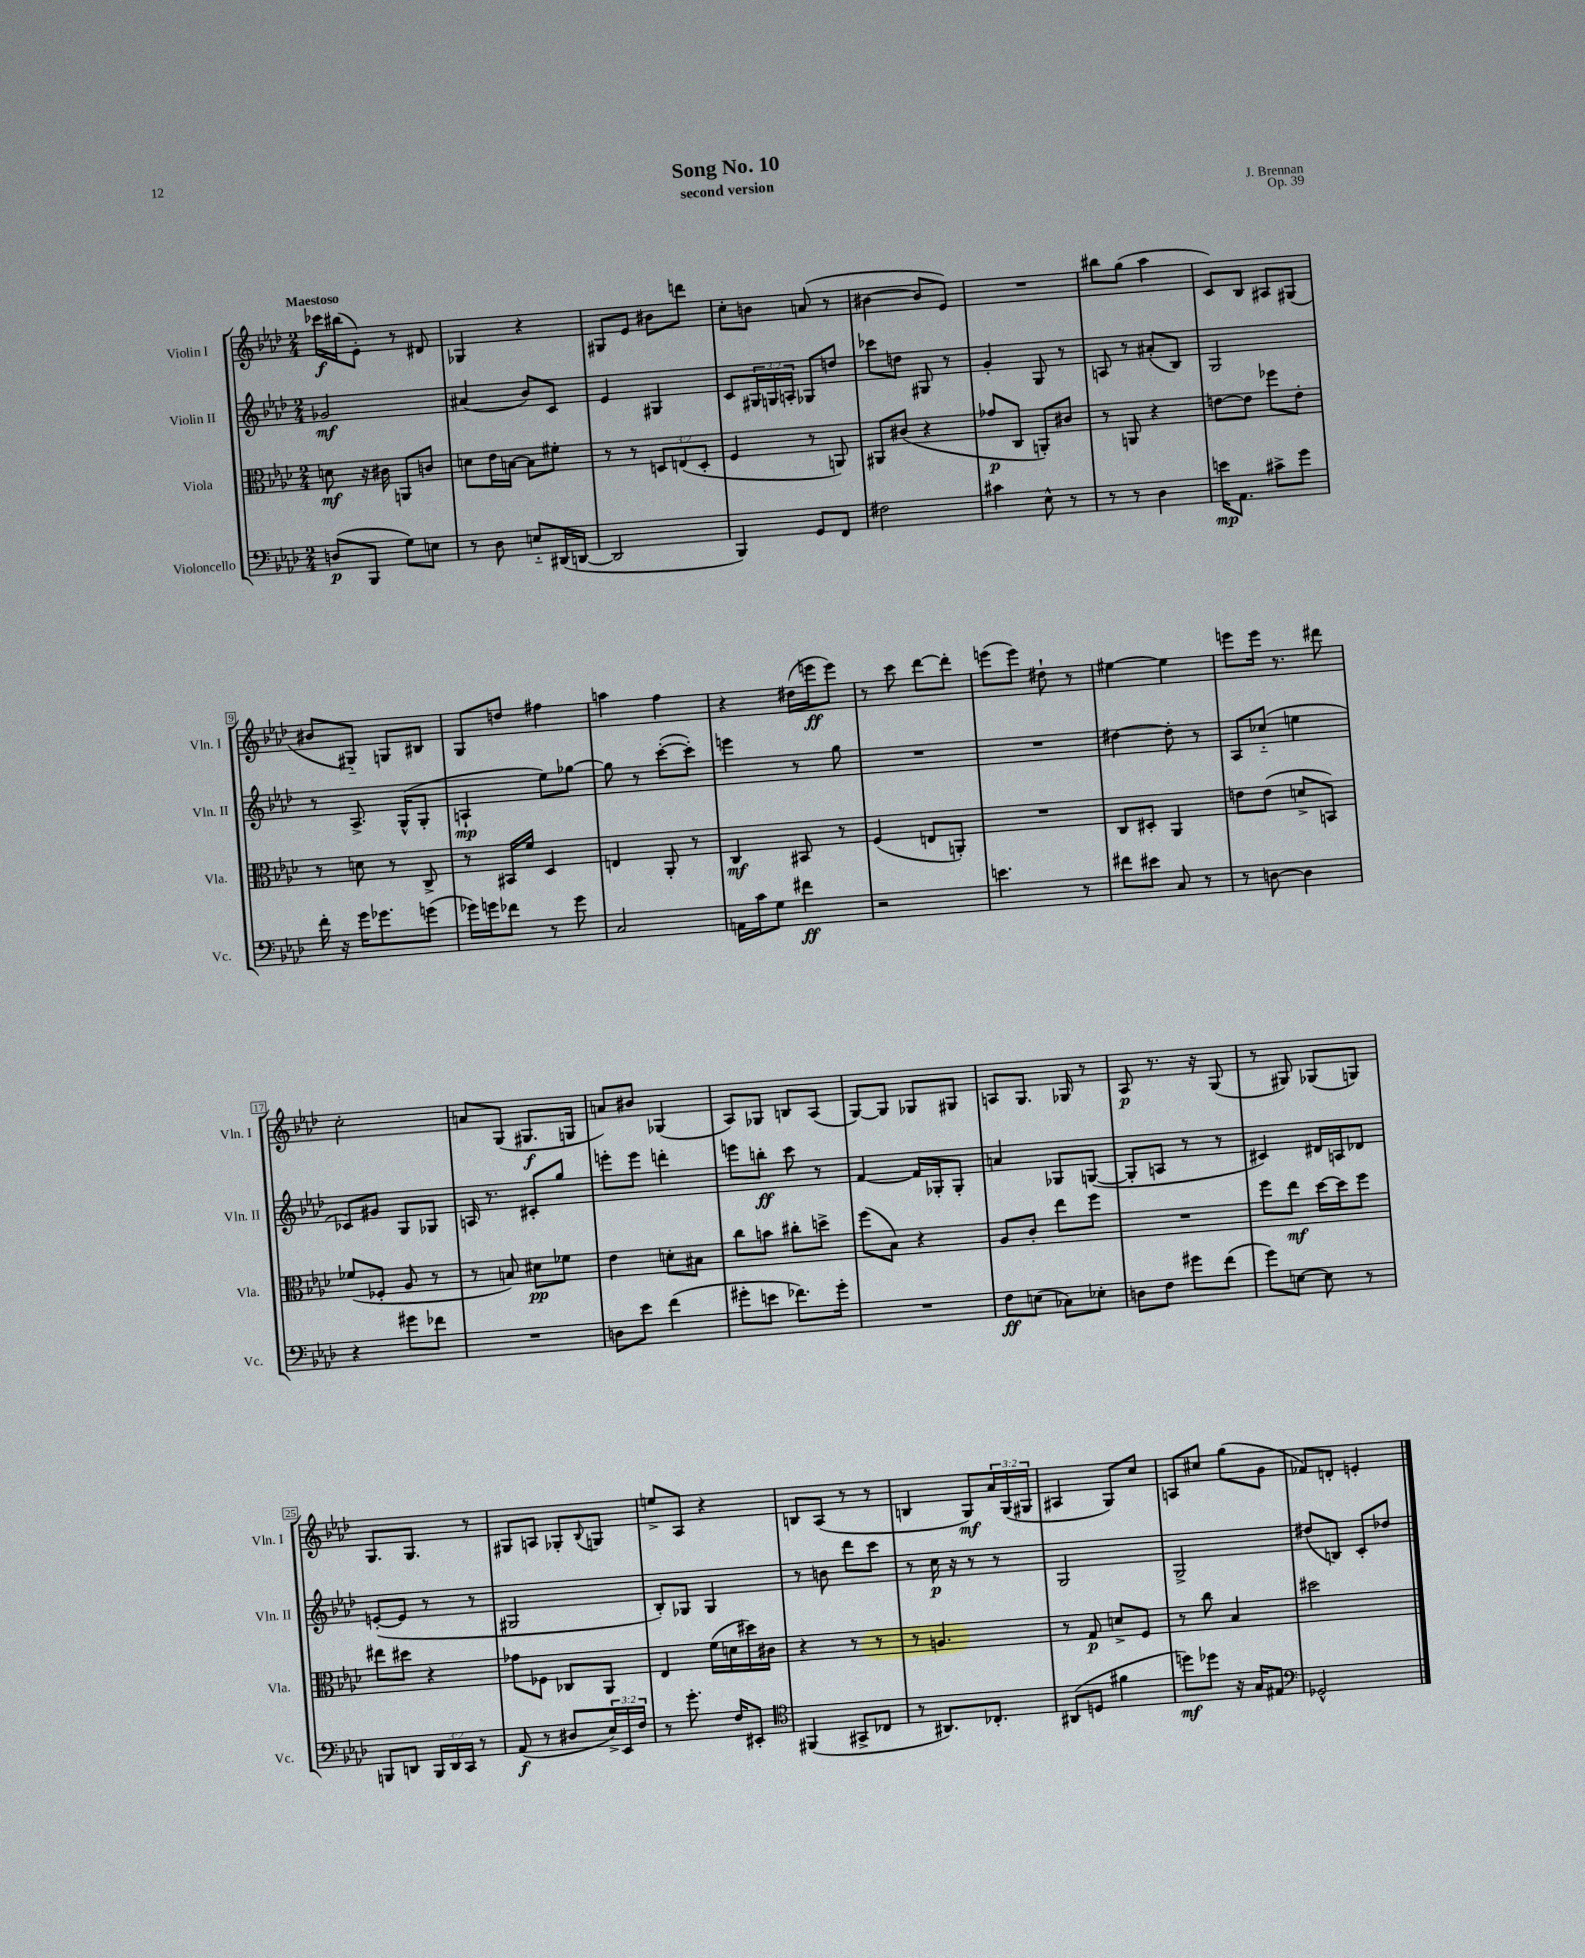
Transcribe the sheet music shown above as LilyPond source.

\header { title = "Song No. 10" composer = "J. Brennan" subtitle = "second version" opus = "Op. 39" }
<<
\new StaffGroup <<
\new Staff = "s0" \with { instrumentName = "Violin I" shortInstrumentName = "Vln. I" } {
    \clef treble \key aes \major \numericTimeSignature \time 2/4 \override Staff.TupletNumber.text = #tuplet-number::calc-fraction-text \tempo "Maestoso"
    ces'''16\f bis''16( ees'8-.) r8 dis'8 |
    ges4 r4 |
    gis8 ees'8 bis'8 d'''8 |
    c''8-. b'8 a'8( r8 |
    bis'4~ bis'8 ees'8) |
    R2 |
    bis''8 g''8( aes''4 |
    c'8) bes8 ais8 gis8( |
    bis'8 gis8-_) g8 bis8 |
    g8 d''8 fis''4 |
    a''4 f''4 |
    r4 dis''16( e'''16\ff e'''8) |
    r8 c'''8 des'''8~ des'''8-. |
    e'''8( e'''8) dis''8-! r8 |
    eis''4~ eis''4 |
    e'''8 e'''16 r8. dis'''8 |
    c''2-. |
    a'8 g8( gis8.\f g16 |
    a'8) bis'8 ges4( |
    aes8) ges8 b8 aes8( |
    g8~) g8 ges8 gis8 |
    a8 g8. ges16 r8 |
    aes8\p r8. r16 g8( |
    r8 gis8) ges8( g8) |
    g8. g8. r8 |
    gis8 a8 ges8-. \appoggiatura { bes8 } g8 |
    e''8-> aes8 r4 |
    b8 aes8( r8 r8 |
    b4 g8\mf) \tuplet 3/2 { aes'16 g16( gis16 } |
    ais4 g8) c''8 |
    a8 cis''8 g''8( g'8 |
    fes'8) d'8-. e'4-. \bar "|." |
}
\new Staff = "s1" \with { instrumentName = "Violin II" shortInstrumentName = "Vln. II" } {
    \clef treble \key aes \major \numericTimeSignature \time 2/4 \override Staff.TupletNumber.text = #tuplet-number::calc-fraction-text
    ges'2\mf |
    ais'4( bes'8) c'8 |
    ees'4 gis4 |
    c'8 \tuplet 3/2 { gis16 g16 a16-. } ges8 d''8 |
    ces'''8 d''8 gis8 r8 |
    g'4-. g8 r8 |
    a8 r8 ais'8-.( bes8) |
    g2 |
    r8 aes8.-> g16-^( g8-. |
    a4-!\mp ees''8) ges''8~ |
    ges''8 r8 c'''8~-.( c'''8-.) |
    e'''4 r8 g''8 |
    R2 |
    R2 |
    dis''4~ dis''8-. r8 |
    aes8 ces''8-_( e''4 |
    ces'8) gis'8 g8 ges8 |
    a16 r8. cis'8-. g''8 |
    e'''8-. e'''8 d'''4-. |
    e'''8 b''8-.\ff c'''8 r8 |
    f'4~ f'16 ges16-. ges8-. |
    a'4 ges8 g8~( |
    g8-. a8 r8 r8 |
    cis'4) dis'16 a16 des'8 |
    e'8~-.( e'8 r8 r8 |
    gis2 |
    bes8-.) ges8 ges4 |
    r8 b'8 des'''8 c'''8 |
    r8 c''16\p r16 r8 r8 |
    g2 |
    g2-> |
    dis''8( b8) c'8-. des''8 \bar "|." |
}
\new Staff = "s2" \with { instrumentName = "Viola" shortInstrumentName = "Vla." } {
    \clef alto \key aes \major \numericTimeSignature \time 2/4 \override Staff.TupletNumber.text = #tuplet-number::calc-fraction-text
    d'8\mf r16 cis'16 a,8 c'8 |
    d'8 ees'16 b16~ b8 fis'8-. |
    r8 r8 \tuplet 3/2 { d8 e8( d8-. } |
    f4 r8 a,8) |
    ais,8 cis'8( r4 |
    ges'8\p c8 a,8-.) cis'8 |
    r8 a,8 r4 |
    e'8~ e'8 fes''8 e'8-. |
    r8 d'8 r8 c8-> |
    r8 bis,16 f'16 des4 |
    e4 aes,8-. r8 |
    c4\mf bis,8 r8 |
    f4( e8 a,8-.) |
    R2 |
    c8 dis8-. aes,4 |
    e'8 e'8( d'8-> b,8) |
    fes'8( fes8-. aes8 r8 |
    r8 b8) dis'8\pp fes'8 |
    ees'4 d'8-. bis8 |
    c''8 b'8 cis''8-. d''8-> |
    f''8( bes8) r4 |
    aes8 c'8-. ees''8 f''8 |
    R2 |
    f''8 ees''8\mf des''16~ des''16 f''8 |
    eis''8 dis''8 r4 |
    ges'8 fes8 ces8 aes,8 |
    ees4 f'16( d'16 dis''16) cis'16 |
    r4 r8 r8 |
    r8 a4. |
    r8 g8\p d'8-> f8 |
    r8 c''8 bes4 |
    dis''2 \bar "|." |
}
\new Staff = "s3" \with { instrumentName = "Violoncello" shortInstrumentName = "Vc." } {
    \clef bass \key aes \major \numericTimeSignature \time 2/4 \override Staff.TupletNumber.text = #tuplet-number::calc-fraction-text
    d8\p( bes,,8 g8) e8 |
    r8 des8 e8-_ dis,16( d,16~ |
    d,2 |
    bes,,4) g,8 f,8 |
    fis2 |
    cis'4 ees8-^ r8 |
    r8 r8 des4 |
    e'16\mp aes,8. cis'8-> g'8 |
    f'16-. r16 g'16 ges'8. g'8( |
    ges'16) g'16 fes'8 r8 g'8 |
    c2 |
    a,16 c'16 g8 fis'4\ff |
    r2 |
    e'4. r8 |
    fis'8 eis'8 c8 r8 |
    r8 d8~ d4 |
    r4 gis'8 fes'8 |
    R2 |
    d8 ees'8 f'4( |
    gis'8-. e'8 fes'8.) gis'16-. |
    R2 |
    f8\ff e8( ces8) ees8-. |
    d8 f8 gis'8 f'8( |
    g'8) e8~ e8 r8 |
    b,,8 d,8 \tuplet 3/2 { b,,16 d,16 c,16 } r8 |
    aes,8\f( r8 dis8 \tuplet 3/2 { ees16->) ees,16 f16 } |
    r8 g'8.-. f16 eis,8-. |
    \clef tenor fis,4( gis,8-> ces8 |
    r8 ais,8.) ces8.-. |
    ais,8( d8 fis'4 |
    d''8\mf) des''8 r16 g16 eis8 |
    \clef bass ges,2-^ \bar "|." |
}
>>
>>
\layout { \context { \Score \override BarNumber.stencil = #(make-stencil-boxer 0.1 0.3 ly:text-interface::print) } }
